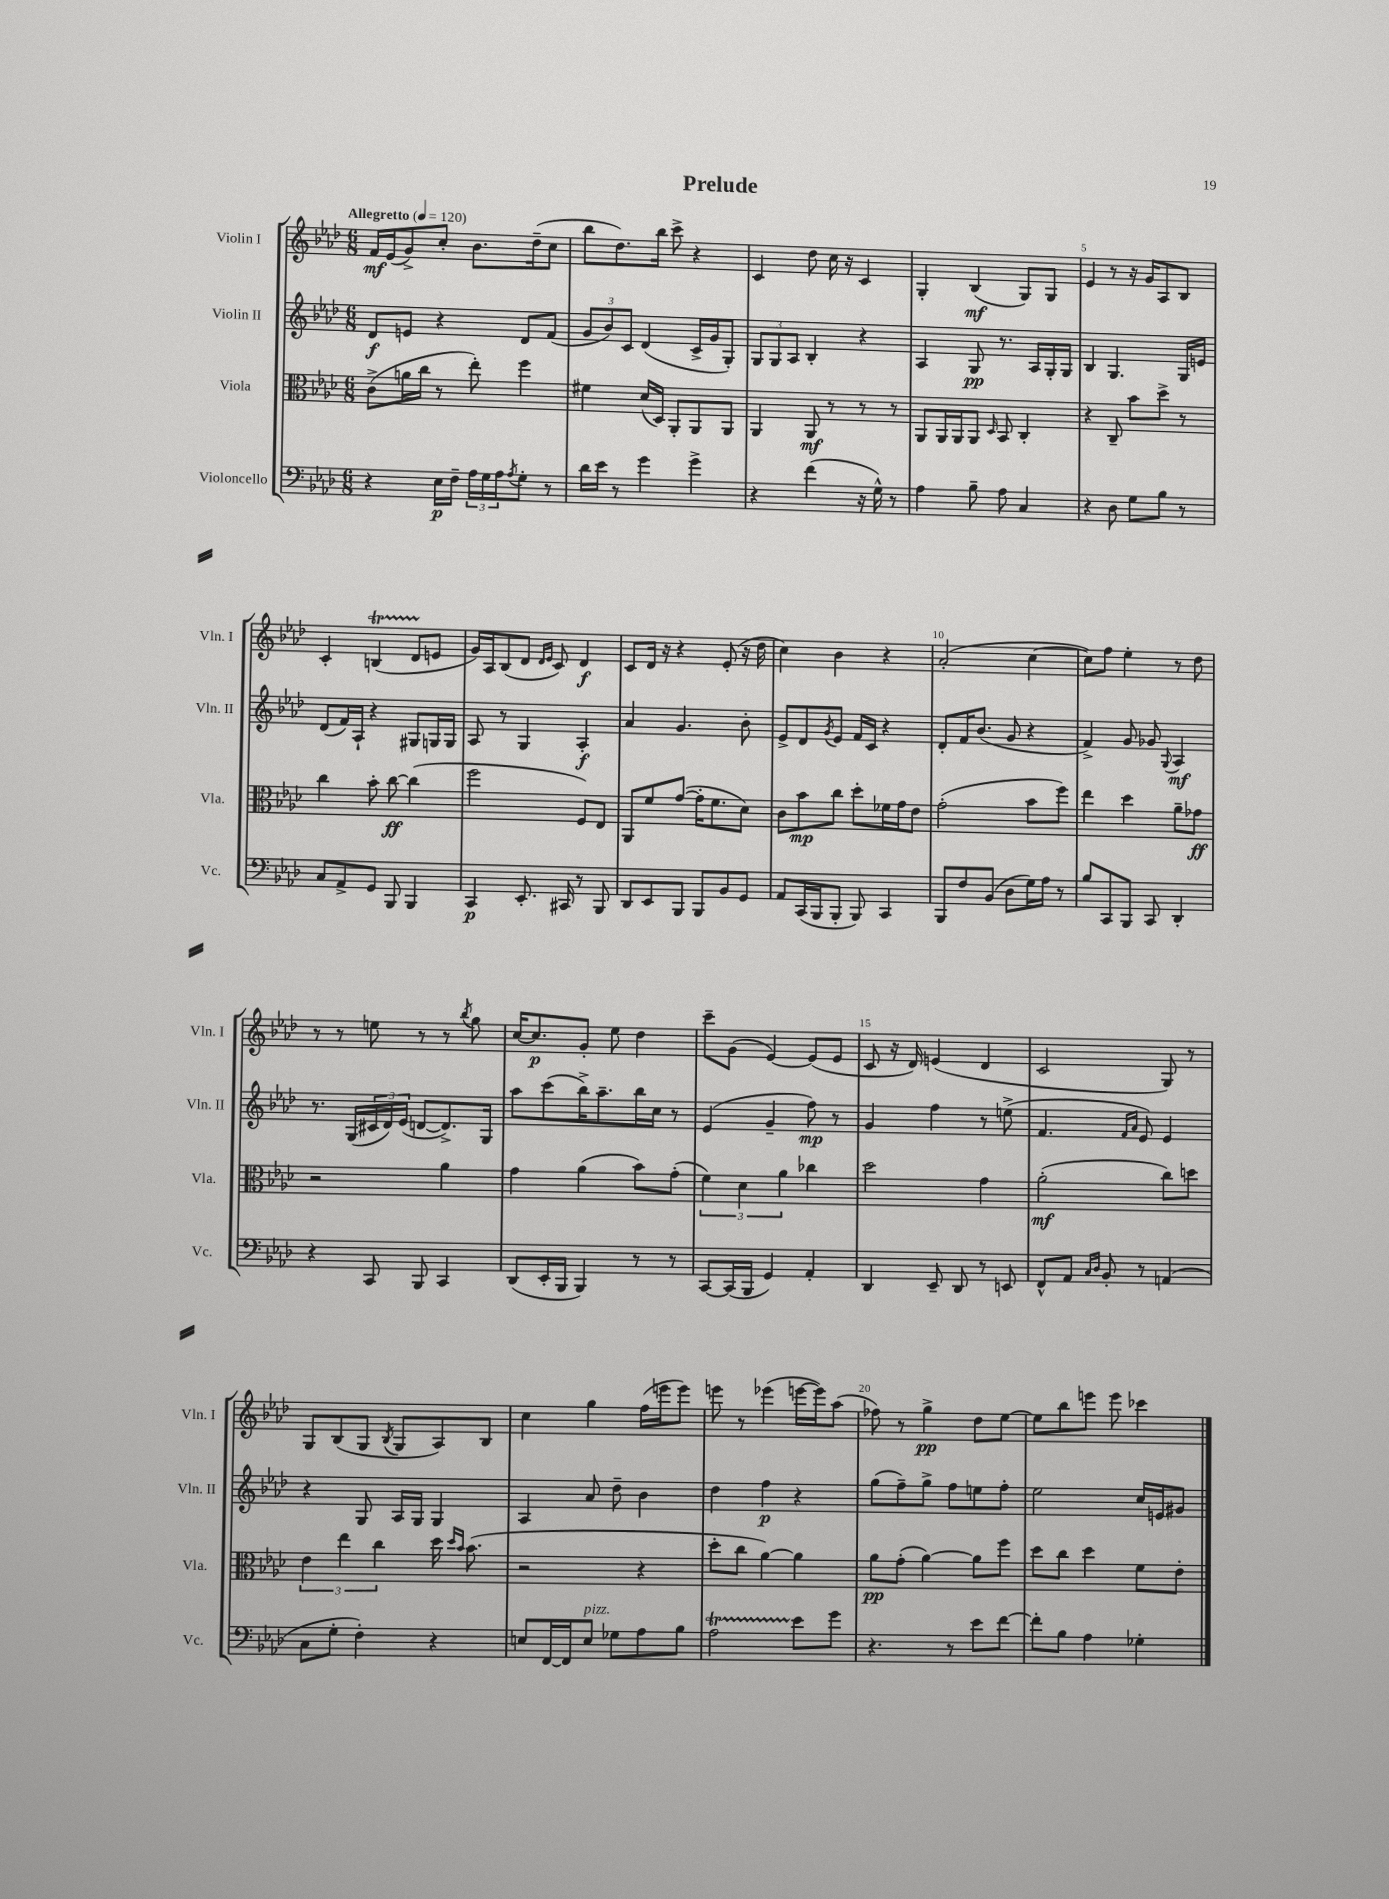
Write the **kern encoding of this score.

**kern	**kern	**kern	**kern
*staff4	*staff3	*staff2	*staff1
*clefF4	*clefC3	*clefG2	*clefG2
*k[b-e-a-d-]	*k[b-e-a-d-]	*k[b-e-a-d-]	*k[b-e-a-d-]
*M6/8	*M6/8	*M6/8	*M6/8
*MM120	*MM120	*MM120	*MM120
4r	(8c^\L	8d-/L	16f/LL
.	.	.	(16e-/J
.	16a\L	8e/J	8g^/)
.	16cc\JJ	.	.
16E-\LL	8r	4r	8cc'/J
16F~\JJ	.	.	.
24A-\LL	8ee-'\)	.	8.b-\L
24G\	.	.	.
24A-\J	.	.	.
8qA-/	.	.	.
8G'\J	4ff\	8d-/L	.
.	.	.	(16dd-~\k
8r	.	(8f/J	8cc\J
=	=	=	=
16d-\LL	4f#\	12g/L	8bb-\L
16e-\JJ	.	.	.
.	.	12b-/)	.
8r	.	.	8.dd-\)
.	.	12c/J	.
4g\	(16d-/LL	(4d-/	.
.	16D-/JJ)	.	16bb-\Jk
.	8AA-'/L	.	8ccc^\
4g^\	8AA-/	16c^/LL	4r
.	.	16g/J	.
.	8AA-/J	8G'/J)	.
=	=	=	=
4r	4AA-/	12G/L	4c/
.	.	12G/	.
.	.	12A-/J	.
(4f\	8AA-/	4B-'/	8dd-\
.	8r	.	16cc\
.	.	.	16r
16r	8r	4r	4c/
16G^^\)	.	.	.
8r	8r	.	.
=	=	=	=
4A-\	8AA-/L	4A-/	4G'/
.	16AA-/L	.	.
.	16AA-/J	.	.
8B-~\	8AA-/J	8G/	(4B-/
.	16qqD-/	.	.
8A-\	8BB-/	8.r	.
4C/	4C'/	.	8G/L)
.	.	16A-/LL	.
.	.	16G'/	8G/J
.	.	16G/JJ	.
=	=	=	=
4r	4r	4B-/	4e-/
8D-\	8C~/	4.G/	8r
8G\L	8b-\L	.	16r
.	.	.	16g/LK
8B-\J	8dd-^\J	.	8A-/
8r	8r	16G/LL	8B-/J
.	.	16e/JJ	.
=	=	=	=
8C/L	4cc\	(8d-/L	4c'/
8AA-^/	.	16f/L)	.
.	.	16A-`/JJ	.
8GG/J	8b-'\	4r	(4B/
8BBB-/	[8cc\	.	.
4BBB-/	(4cc\]	8G#/L	8d-/L
.	.	16G/L	8e/J
.	.	16G/JJ	.
=	=	=	=
4CC/	2ff\	8A-/	16g/LL)
.	.	.	16A-/J
.	.	8r	(8B-/
8.EE-'/	.	4G/	8d-/J
.	.	.	16qqd-/LL
.	.	.	16qqe-/JJ
.	.	.	8c/)
16CC#/	.	.	.
8r	8F/L)	4A-'/	4d-/
8BBB-/	8E-/J	.	.
=	=	=	=
8DD-/L	8AA-/L	4a-/	8c/L
8EE-/	8f/	.	16d-/Jk
.	.	.	16r
8BBB-/J	([8g/J	4.g/	4r
8BBB-/L	16g'\]LK	.	.
.	8.f\	.	.
8BB-/	.	.	(8e-'/
8GG/J	8d-\J)	8b-'\	16r
.	.	.	16dd-\
=	=	=	=
8AA-/L	8c\L	8e-^/L	4cc\)
(16CC/L	8b-\	8d-/	.
16BBB-/J	.	.	.
.	.	8qg/	.
8BBB-'/J	8cc\J	8e-/J	4b-\
8BBB-/)	8dd-'\L	16f/LL	.
.	.	16c/JJ	.
4CC/	16f-\L	4r	4r
.	16g\J	.	.
.	8e-\J	.	.
=	=	=	=
8BBB-/L	(2g'\	8d-'/L	(2a-'/
8F/	.	16f/K	.
.	.	(8.b-/J	.
(8BB-/J	.	.	.
8D-\L	.	8g/	.
16G\L)	8b-\L	4r	[4cc\
16A-\JJ	.	.	.
8r	8ff\J)	.	.
=	=	=	=
8B-/L	4ee-\	4f^/)	8cc\]L)
8CC/	.	.	8ff\J
8BBB-/J	4dd-\	8g/	4ee-'\
8CC/	.	8g-/	.
.	.	8qqG/	.
4DD-'/	8a-~\L	4A-/	8r
.	8g-\J	.	8dd-\
=	=	=	=
4r	2r	8.r	8r
.	.	.	8r
.	.	(16G/LL	.
8CC/	.	24c#/	8ee\
.	.	24d-/)	.
.	.	(24e-/JJ	.
8BBB-/	.	[8d/L	8r
4CC/	4a-\	8.d^/])	8r
.	.	.	8qbb-/
.	.	.	8gg\
.	.	16G/Jk	.
=	=	=	=
(8DD-/L	4g\	8aa-\L	[16cc/LK
.	.	.	8.cc/]
16EE-'/L	.	(8ccc\	.
16BBB-/JJ	.	.	.
4BBB-/)	(4a-\	16bb-^\K)	8g'/J
.	.	8.aa-~\	.
.	.	.	8ee-\
8r	8b-\L)	16bb-\L	4dd-\
.	.	16cc\JJ	.
8r	(8g'\J	8r	.
=	=	=	=
[8CC/L	6f\)	(4e-/	8ccc~\L
(16CC/]L	.	.	(8g\J
.	6d-\	.	.
16BBB-/JJ	.	.	.
4GG/)	.	4g~/	[4e-/)
.	6a-\	.	.
4AA-'/	4cc-\	8ff\)	(8e-/]L
.	.	8r	8e-/J
=	=	=	=
4DD-/	2dd-\	4g/	8c/
.	.	.	16r
.	.	.	16d-/)
8EE-~/	.	4ff\	(4e/
8DD-/	.	.	.
8r	4g\	8r	4d-/
8EE/	.	(8ee^\	.
=	=	=	=
8FF^^/L	(2a-'\	4.f/	2c/
8AA-/J	.	.	.
16qqC/LL	.	.	.
16qqD-/JJ	.	.	.
8BB-'/	.	.	.
.	.	16qqf/LL	.
.	.	16qqa-/JJ	.
8r	.	8e-/)	.
(4AA/	8cc\L)	4e-/	8G/)
.	8dd\J	.	8r
=	=	=	=
8C\L	6e-\	4r	8G/L
8G'\J	.	.	(8B-/
.	6ee-\	.	.
4F'\)	.	8G/	8G/J
.	6cc\	.	.
.	.	.	8qB-/
.	.	16A-/LL	8G/L
.	.	16G/JJ	.
4r	16dd-\	4G/	8A-/)
.	16qqdd-/LL	.	.
.	16qqb-/JJ	.	.
.	(8.b-\	.	.
.	.	.	8B-/J
=	=	=	=
8E/L	2r	4A-/	4cc\
[16FF/L	.	.	.
16FF/]J	.	.	.
8E/J	.	8a-/	4gg\
8G-\L	.	8dd-~\	.
8A-\	4r	4b-\	(16ff\LL
.	.	.	16eee\J
8B-\J	.	.	8eee\J)
=	=	=	=
2A-\	8dd-'\L	4dd-\	8eee\
.	8cc\J	.	8r
.	[4a-\)	4ff\	(4eee-\
8e-\L	4a-\]	4r	[16eee\LL
.	.	.	16eee\]J)
8g\J	.	.	(8aa-\J
=	=	=	=
4.r	8a-\L	(8gg\L	8ff-\)
.	(8g'\J	8ff~\)	8r
.	[4a-\)	8gg^\J	4gg^\
8r	.	8ff\L	.
8e-\L	8a-\]L	8ee\	8dd-\L
[8f\J	8ff\J	8ff'\J	[8ee-\J
=	=	=	=
8f'\]L	8dd-\L	2ee-\	8ee-\]L
8B-\J	8cc\J	.	8bb-\
4A-\	4dd-\	.	8eee\J
.	.	.	8eee\
4G-'\	8f\L	16cc/LL	4ccc-\
.	.	16e/J	.
.	8e-'\J	8g#/J	.
==	==	==	==
*-	*-	*-	*-
